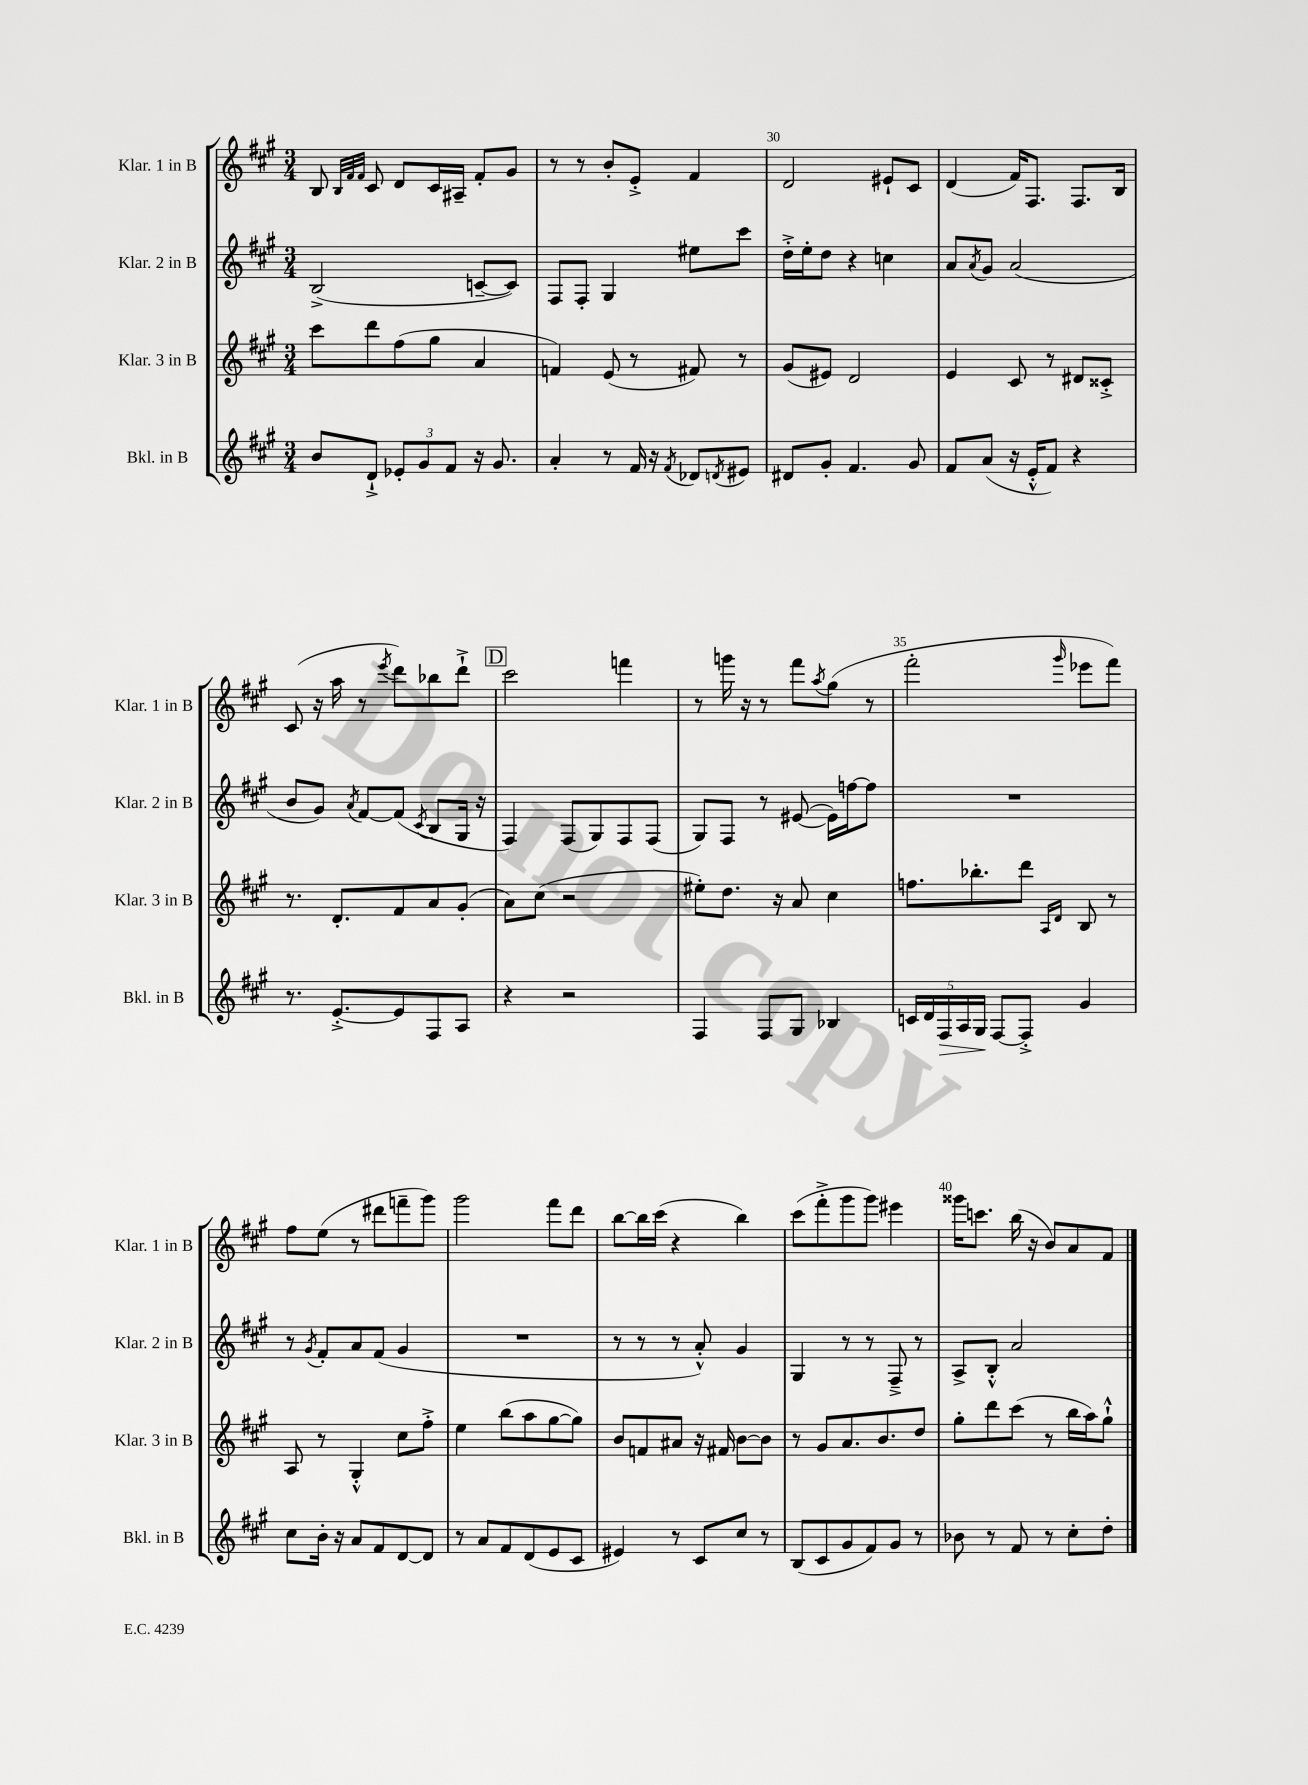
<<
\new StaffGroup <<
\new Staff = "s0" \with { instrumentName = "Klar. 1 in B" shortInstrumentName = "Klar. 1 in B" } {
    \clef treble \key a \major \numericTimeSignature \time 3/4
    b8 \grace { b32 fis'32 fis'32 } cis'8 d'8 cis'16 ais16-- fis'8-. gis'8 |
    r8 r8 b'8-. e'8-.-> fis'4 |
    d'2 eis'8-! cis'8 |
    d'4( fis'16) fis8. fis8. b16 |
    cis'8( r16 a''16 r8 \acciaccatura { e'''8 } d'''8) bes''8 d'''8-!-> |
    \mark \markup { \box "D" } cis'''2 f'''4 |
    r8 g'''16 r16 r8 fis'''8 \acciaccatura { a''8 } gis''8( r8 |
    fis'''2-. \grace { gis'''16 } ees'''8 fis'''8) |
    fis''8 e''8( r8 dis'''8 f'''8-- gis'''8) |
    gis'''2 fis'''8 d'''8 |
    b''8~ b''16 cis'''16( r4 b''4) |
    cis'''8( fis'''8-.-> gis'''8 gis'''8) eis'''4 |
    gisis'''16 c'''8. b''16( r16 b'8) a'8 fis'8 \bar "|." |
}
\new Staff = "s1" \with { instrumentName = "Klar. 2 in B" shortInstrumentName = "Klar. 2 in B" } {
    \clef treble \key a \major \numericTimeSignature \time 3/4
    b2->( c'8~-- c'8) |
    fis8 fis8-. gis4 eis''8 cis'''8 |
    d''16-.-> e''16-. d''8 r4 c''4 |
    a'8 \acciaccatura { a'8 } gis'8 a'2( |
    b'8 gis'8) \acciaccatura { a'8 } fis'8~ fis'8( \acciaccatura { cis'8 } b8 gis16 r16 |
    \mark \markup { \box "D" } fis4) fis8( gis8) fis8 fis8( |
    gis8) fis8 r8 eis'8~( eis'16) f''16~ f''8 |
    R2. |
    r8 \acciaccatura { gis'8 } fis'8-. a'8 fis'8( gis'4 |
    R2. |
    r8 r8 r8 a'8-.-^) gis'4 |
    gis4 r8 r8 fis8---> r8 |
    a8-> b8-.-^ a'2 \bar "|." |
}
\new Staff = "s2" \with { instrumentName = "Klar. 3 in B" shortInstrumentName = "Klar. 3 in B" } {
    \clef treble \key a \major \numericTimeSignature \time 3/4
    cis'''8 d'''8 fis''8( gis''8 a'4 |
    f'4) e'8( r8 fis'8) r8 |
    gis'8( eis'8) d'2 |
    e'4 cis'8 r8 dis'8 cisis'8-.-> |
    r8. d'8.-. fis'8 a'8 gis'8-.( |
    \mark \markup { \box "D" } a'8) cis''8( r2 |
    eis''8-.) d''8. r16 a'8 cis''4 |
    f''8. bes''8.-. d'''8 \grace { a16 d'16 } b8 r8 |
    a8 r8 gis4-.-^ cis''8 fis''8-.-> |
    e''4 b''8( a''8 gis''8~ gis''8) |
    b'8 f'8 ais'8 r16 fis'16 b'8~ b'8 |
    r8 gis'8 a'8. b'8. d''8 |
    gis''8-. d'''8 cis'''8( r8 b''16 a''16) gis''8-!-^ \bar "|." |
}
\new Staff = "s3" \with { instrumentName = "Bkl. in B" shortInstrumentName = "Bkl. in B" } {
    \clef treble \key a \major \numericTimeSignature \time 3/4
    b'8 d'8-!-> \tuplet 3/2 { ees'8-. gis'8 fis'8 } r16 gis'8. |
    a'4-. r8 fis'16 r16 \acciaccatura { fis'8 } des'8 \acciaccatura { d'8 } eis'8 |
    dis'8 gis'8-. fis'4. gis'8 |
    fis'8 a'8( r16 e'16-.-^ fis'8) r4 |
    r8. e'8.~-.-> e'8 fis8 a8 |
    \mark \markup { \box "D" } r4 r2 |
    fis4 fis8 gis8 bes4 |
    \tuplet 5/4 { c'16 d'16 fis16\> a16 gis16\! } fis8~ fis8-.-> gis'4 |
    cis''8 b'16-. r16 a'8 fis'8 d'8~ d'8 |
    r8 a'8 fis'8 d'8( e'8 cis'8 |
    eis'4) r8 cis'8 cis''8 r8 |
    b8( cis'8 gis'8 fis'8) gis'8 r8 |
    bes'8 r8 fis'8 r8 cis''8-. d''8-. \bar "|." |
}
>>
>>
\layout { \context { \Score currentBarNumber = #28 \override BarNumber.break-visibility = ##(#f #t #t) barNumberVisibility = #(every-nth-bar-number-visible 5) } }
